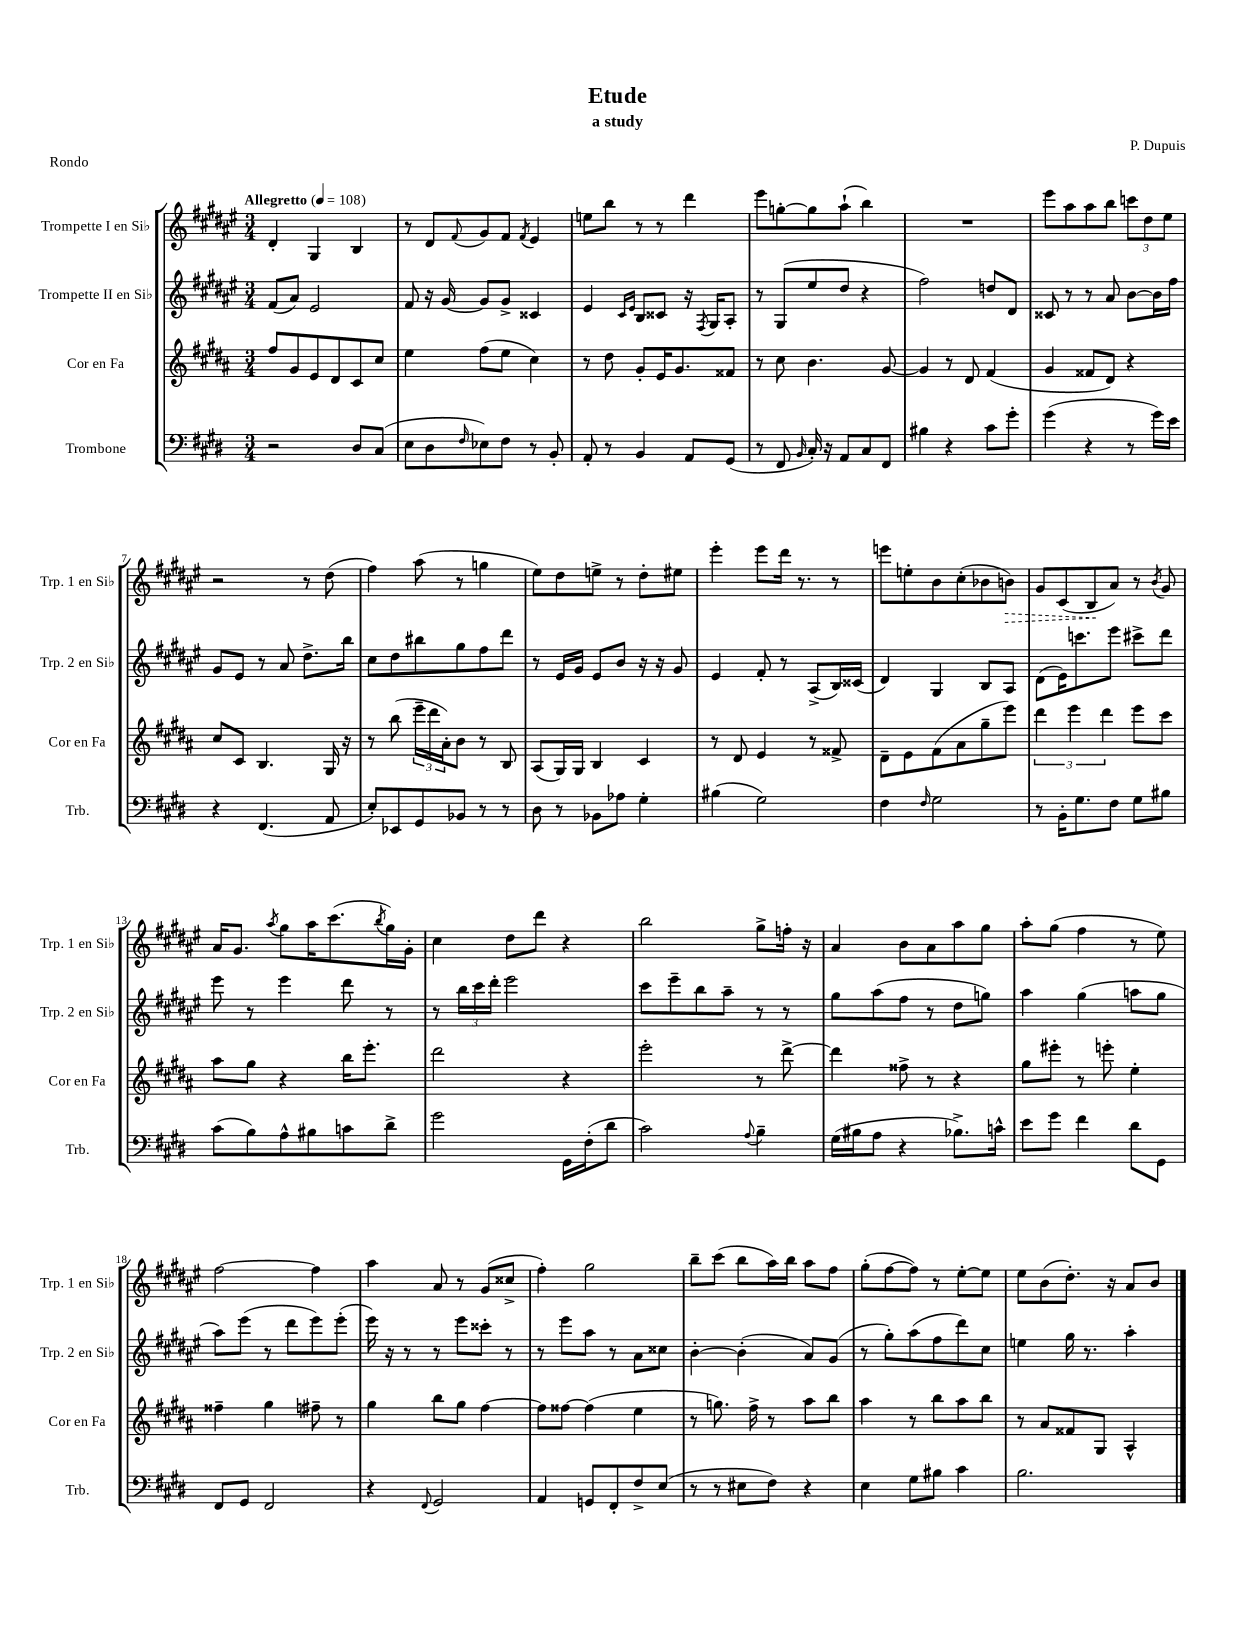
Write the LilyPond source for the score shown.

\header { title = "Etude" composer = "P. Dupuis" subtitle = "a study" piece = "Rondo" }
<<
\new StaffGroup <<
\new Staff = "s0" \with { instrumentName = "Trompette I en Sib" shortInstrumentName = "Trp. 1 en Sib" } {
    \clef treble \key fis \major \numericTimeSignature \time 3/4 \tempo "Allegretto" 4 = 108
    dis'4-. gis4 b4 |
    r8 dis'8 \appoggiatura { fis'8 } gis'8 fis'8 \acciaccatura { fis'8 } eis'4 |
    e''8 b''8 r8 r8 dis'''4 |
    eis'''8 g''8~-. g''8 ais''8-!( b''4) |
    R2. |
    eis'''8 ais''8 ais''8 b''8 \tuplet 3/2 { c'''8 dis''8 eis''8 } |
    r2 r8 dis''8( |
    fis''4) ais''8( r8 g''4 |
    eis''8) dis''8 e''8-> r8 dis''8-. eis''8 |
    eis'''4-. eis'''8 dis'''16 r8. r8 |
    e'''8 e''8-. b'8 cis''8-.( bes'8 \once \override Hairpin.style = #'dashed-line b'8\>) |
    gis'8 cis'8( b8\! ais'8) r8 \acciaccatura { b'8 } gis'8 |
    ais'16 gis'8. \acciaccatura { ais''8 } gis''8 ais''16 cis'''8.( \acciaccatura { b''8 } gis''16) gis'16-. |
    cis''4 dis''8 dis'''8 r4 |
    b''2 gis''8-> f''16-. r16 |
    ais'4 b'8 ais'8 ais''8 gis''8 |
    ais''8-. gis''8( fis''4 r8 eis''8) |
    fis''2~ fis''4 |
    ais''4 ais'8 r8 gis'8( cisis''8-> |
    fis''4-.) gis''2 |
    b''8-- cis'''8( b''8 ais''16) b''16 ais''8 fis''8 |
    gis''8-.( fis''8~ fis''8) r8 eis''8~-. eis''8 |
    eis''8 b'8( dis''8.-.) r16 ais'8 b'8 \bar "|." |
}
\new Staff = "s1" \with { instrumentName = "Trompette II en Sib" shortInstrumentName = "Trp. 2 en Sib" } {
    \clef treble \key fis \major \numericTimeSignature \time 3/4
    fis'8( ais'8) eis'2 |
    fis'8 r16 gis'16~ gis'8 gis'8-> cisis'4 |
    eis'4 \grace { cis'16 eis'16 } b8 cisis'8 r16 \acciaccatura { fis8 } gis16 ais8-. |
    r8 gis8( eis''8 dis''8 r4 |
    fis''2) d''8 dis'8 |
    cisis'8 r8 r8 ais'8 b'8~ b'16 fis''16 |
    gis'8 eis'8 r8 ais'8 dis''8.-> b''16 |
    cis''8 dis''8 bis''8 gis''8 fis''8 dis'''8 |
    r8 eis'16 gis'16 eis'8 b'8 r16 r16 gis'8 |
    eis'4 fis'8-. r8 ais8->( b16) cisis'16( |
    dis'4) gis4 b8 ais8 |
    dis'8( eis'16) c'''8. eis'''8 cis'''8-> dis'''8 |
    eis'''8 r8 eis'''4 dis'''8 r8 |
    r8 \tuplet 3/2 { b''16 cis'''16 dis'''16-. } eis'''2 |
    cis'''8 eis'''8-- b''8 ais''8-- r8 r8 |
    gis''8 ais''8( fis''8 r8 dis''8 g''8) |
    ais''4 gis''4( a''8 gis''8 |
    ais''8) eis'''8( r8 dis'''8 eis'''8) eis'''8-.( |
    eis'''16) r16 r8 r8 eis'''8 cisis'''8-. r8 |
    r8 eis'''8 ais''8 r8 ais'8 cisis''8 |
    b'4~-. b'4-.( ais'8) gis'8( |
    r8 gis''8-.) ais''8( fis''8 dis'''8) cis''8 |
    e''4 gis''16 r8. ais''4-. \bar "|." |
}
\new Staff = "s2" \with { instrumentName = "Cor en Fa" shortInstrumentName = "Cor en Fa" } {
    \clef treble \key b \major \numericTimeSignature \time 3/4
    fis''8 gis'8 e'8 dis'8 cis'8 cis''8 |
    e''4 fis''8( e''8 cis''4) |
    r8 dis''8 gis'8-. e'16 gis'8. fisis'8 |
    r8 cis''8 b'4. gis'8~ |
    gis'4 r8 dis'8 fis'4( |
    gis'4 fisis'8 dis'8) r4 |
    cis''8 cis'8 b4. gis16 r16 |
    r8 b''8( \tuplet 3/2 { e'''16-- dis'''16 ais'16-.) } b'8 r8 b8 |
    ais8( gis16) gis16 b4 cis'4 |
    r8 dis'8 e'4 r8 fisis'8-> |
    dis'8-- e'8 fis'8( ais'8 gis''8-- e'''8) |
    \tuplet 3/2 { dis'''4 e'''4 dis'''4 } e'''8 cis'''8 |
    ais''8 gis''8 r4 b''16 e'''8.-. |
    dis'''2 r4 |
    e'''2-. r8 dis'''8~-> |
    dis'''4 fisis''8-> r8 r4 |
    gis''8 eis'''8-. r8 e'''8-. e''4-. |
    fisis''4-- gis''4 fis''8-- r8 |
    gis''4 b''8 gis''8 fis''4~ |
    fis''8 fisis''8~ fisis''4( e''4 |
    r8 g''8.) fis''16-> r8 ais''8 b''8 |
    ais''4 r8 b''8 ais''8 b''8 |
    r8 ais'8 fisis'8 gis8 ais4-^ \bar "|." |
}
\new Staff = "s3" \with { instrumentName = "Trombone" shortInstrumentName = "Trb." } {
    \clef bass \key e \major \numericTimeSignature \time 3/4
    r2 dis8 cis8( |
    e8 dis8 \grace { fis16 } ees8) fis8 r8 b,8-. |
    a,8-. r8 b,4 a,8 gis,8( |
    r8 fis,8 \grace { b,16 } cis16-.) r16 a,8 cis8 fis,8 |
    bis4 r4 cis'8 gis'8-. |
    gis'4( r4 r8 gis'16) e'16 |
    r4 fis,4.( a,8 |
    e8-.) ees,8 gis,8 bes,8 r8 r8 |
    dis8 r8 bes,8 aes8 gis4-. |
    bis4( gis2) |
    fis4 \grace { fis16 } gis2 |
    r8 b,16-. gis8. fis8 gis8 bis8 |
    cis'8( b8) a8-^ bis8 c'8 dis'8-> |
    gis'2 gis,16 fis16-.( dis'8 |
    cis'2) \appoggiatura { a8 } b4-- |
    gis16( bis16 a8 r4 bes8.->) c'16-^ |
    e'8 gis'8 fis'4 dis'8 gis,8 |
    fis,8 gis,8 fis,2 |
    r4 \appoggiatura { fis,8 } gis,2 |
    a,4 g,8 fis,8-. fis8-> e8( |
    r8 r8 eis8 fis8) r4 |
    e4 gis8 bis8 cis'4 |
    b2. \bar "|." |
}
>>
>>
